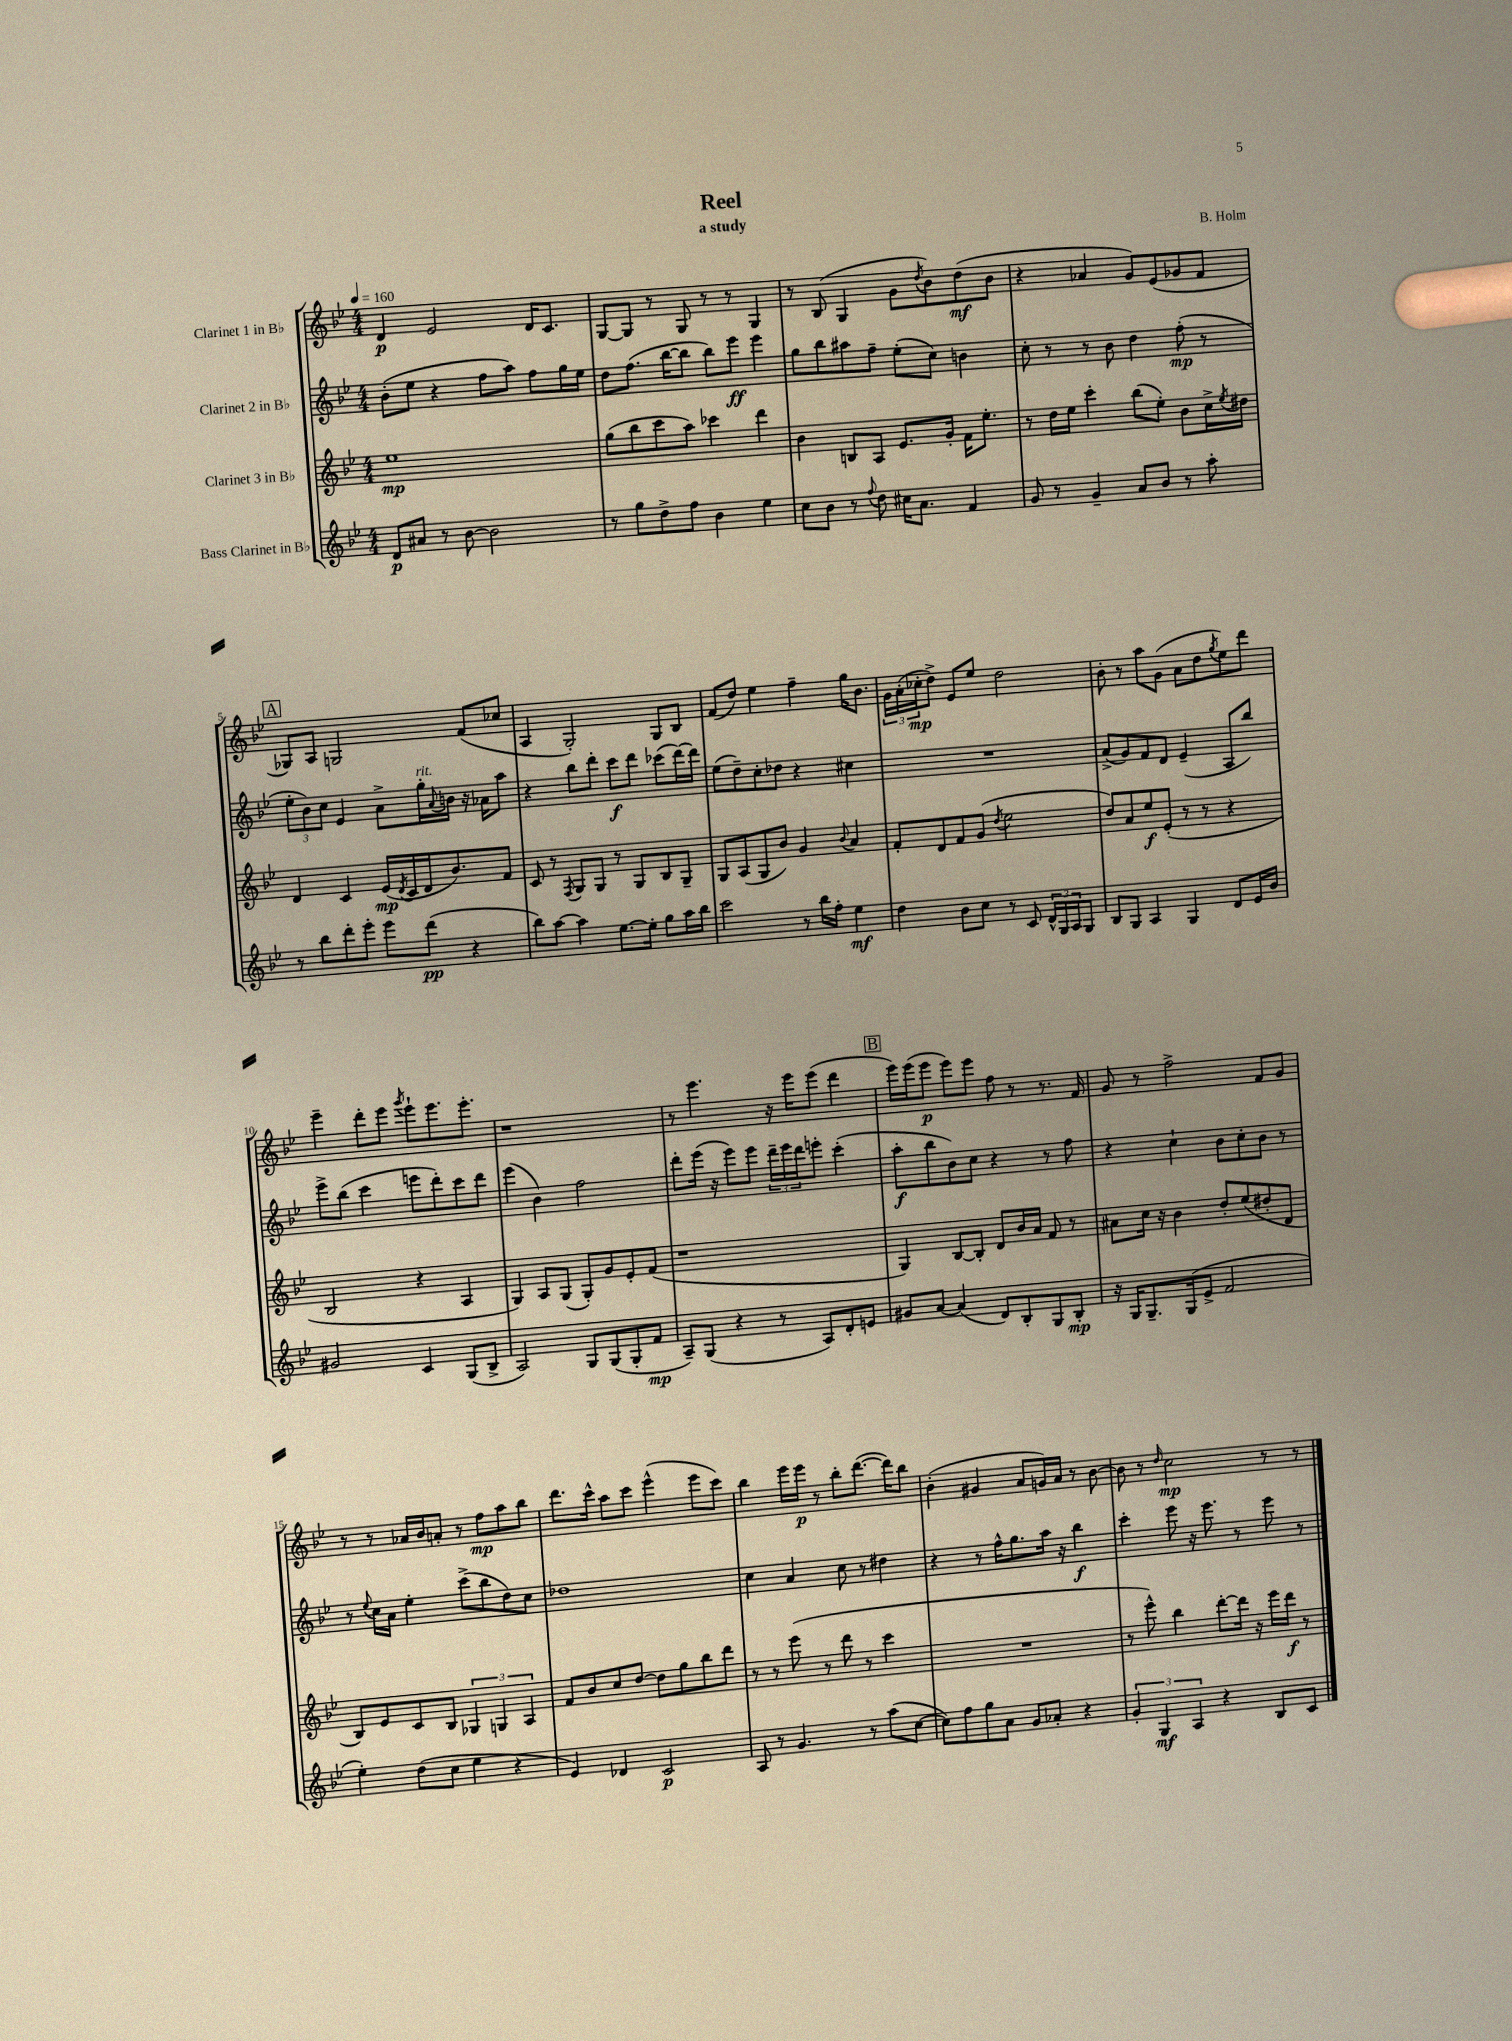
\header { title = "Reel" composer = "B. Holm" subtitle = "a study" }
<<
\new StaffGroup <<
\new Staff = "s0" \with { instrumentName = "Clarinet 1 in Bb" } {
    \clef treble \key bes \major \numericTimeSignature \time 4/4 \tempo 4 = 160
    d'4\p ees'2 d'16 c'8. |
    g8~ g8 r8 g8 r8 r8 g4 |
    r8 bes8( g4 g'8 \acciaccatura { d''8 } bes'8) d''8\mf( bes'8 |
    r4 aes'4 g'8) ees'8( ges'8 f'8 |
    \mark \markup { \box "A" } ges8) a8 g2 f'8( ces''8 |
    a4 g2-.) g8 bes8 |
    f'8( d''8) ees''4 f''4-- g''16 bes'8. |
    \tuplet 3/2 { g'16 a'16-.( ces''16-.\mp } d''8->) ees'8 ees''8 d''2 |
    bes'8-. r8 a''8 g'8( a'8 d''8 \acciaccatura { g''8 } ees''8) d'''8 |
    ees'''4-- d'''8-. ees'''8 \acciaccatura { g'''8 } ees'''8-! ees'''8. ees'''8.-. |
    r1 |
    r8 ees'''4. r16 ees'''16 ees'''8( d'''4 |
    \mark \markup { \box "B" } ees'''16) ees'''16( ees'''8\p ees'''8) ees'''8 f''8 r8 r8. f'16 |
    g'8 r8 f''2-> f'8 g'8 |
    r8 r8 aes'16 bes'16 a'8-. r8 f''8\mp a''8 bes''8 |
    d'''8. c'''16-^ a''8 c'''8 ees'''4-^( ees'''8 c'''8) |
    bes''4 ees'''16 ees'''16\p r8 bes''8-. d'''8.~( d'''16) bes''8 |
    bes'4-.( gis'4 a'8 g'16) a'16 r8 bes'8~ |
    bes'8 r8 \grace { d''16 } c''2\mp r8 r8 \bar "|." |
}
\new Staff = "s1" \with { instrumentName = "Clarinet 2 in Bb" } {
    \clef treble \key bes \major \numericTimeSignature \time 4/4
    bes'8-.( ees''8 r4 f''8 a''8) f''8 g''16 ees''16 |
    d''8 f''8.( bes''16~ bes''8 bes''8) ees'''8\ff ees'''4 |
    g''8 bes''8 ais''8 f''8-- ees''8-.( c''8) b'4 |
    c''8-. r8 r8 bes'8 d''4 f''8-.\mp( r8 |
    \mark \markup { \box "A" } \tuplet 3/2 { ees''8-. bes'8) c''8 } ees'4 a'8-> g''16-.^\markup { \italic "rit." } \appoggiatura { a'8 } b'16 r16 aes'16 a''8 |
    r4 bes''8 d'''8-. c'''8\f d'''8 ces'''8( d'''16~) d'''16 |
    ees''8( d''8--) c''8-. des''8 r4 cis''4 |
    R1 |
    a'8->( g'8) f'8 d'8 ees'4--( a8 bes''8) |
    ees'''8-> bes''8( c'''4 e'''8 d'''8-.) c'''8 d'''8 |
    ees'''4( bes'4) f''2 |
    d'''8-. ees'''16( r16 ees'''8) ees'''8 \tuplet 3/2 { d'''16-- ees'''16 d'''16 } e'''8-. c'''4-.( |
    \mark \markup { \box "B" } a''8-.\f bes''8 bes'8) c''8 r4 r8 f''8 |
    r4 c''4-! bes'8 c''8-. bes'8 r8 |
    r8 \appoggiatura { ees''8 } c''16 a'16 ees''4-. c'''8->( bes''8 d''8) c''8 |
    des''1 |
    c''4 a'4 c''8 r8 dis''4 |
    r4 r8 f''16-^ g''8. a''16 r16 bes''4\f |
    c'''4-. ees'''8 r16 ees'''8. r8 ees'''8 r8 \bar "|." |
}
\new Staff = "s2" \with { instrumentName = "Clarinet 3 in Bb" } {
    \clef treble \key bes \major \numericTimeSignature \time 4/4
    ees''1\mp |
    g''8( bes''8 c'''8 a''8) ces'''4 d'''4 |
    bes'4 b8 a8 ees'8. g'16-. f'16 ees''8.-. |
    r8 d''16 ees''16 c'''4-. bes''8( ees''8-.) bes'8 c''16-> \acciaccatura { ees''8 } dis''16 |
    \mark \markup { \box "A" } d'4 c'4 ees'16\mp( \acciaccatura { d'8 } c'16 d'16 bes'8.) f'8 |
    c'8 r8 \acciaccatura { f8 } g8 g8 r8 g8 bes8 g8-- |
    g8 a8( g8 bes'8) g'4 \appoggiatura { bes'8 } a'4 |
    f'8-. d'8 f'8 g'8( \acciaccatura { d''8 } ees''2 |
    d''8) a'8 ees''8\f ees'8-.( r8 r8 r4 |
    bes2 r4 a4 |
    g4) a8 g8( g8-.) g'8 ees'8-. f'8( |
    r1 |
    \mark \markup { \box "B" } g4) bes8~ bes8-. d'8 bes'16 a'16 f'8 r8 |
    ais'8 c''16 r16 bes'4 d''8-. ees''8( dis''8-. d'8 |
    bes8) ees'8 c'8 bes8 \tuplet 3/2 { ges4 g4 a4 } |
    f'8 bes'8 c''8 d''8~ d''8 g''8 bes''8 d'''8 |
    r8 r8 ees'''8( r8 d'''8 r8 c'''4 |
    R1 |
    r8 ees'''8-^) bes''4 d'''8~-. d'''16 r16 ees'''16 d'''16\f r8 \bar "|." |
}
\new Staff = "s3" \with { instrumentName = "Bass Clarinet in Bb" } {
    \clef treble \key bes \major \numericTimeSignature \time 4/4
    d'8\p ais'8 r8 bes'8~ bes'2 |
    r8 g''8 d''8-> f''8 bes'4 ees''4 |
    c''8 bes'8 r8 \appoggiatura { f''8 } d''8 cis''16 a'8. f'4 |
    g'8 r8 g'4-- a'8 bes'8 r8 a''8-. |
    \mark \markup { \box "A" } r8 bes''8 d'''8-. ees'''8-. ees'''8 d'''8\pp( r4 |
    bes''8) a''8~ a''4 ees''8.~ ees''16-. g''8 a''16 bes''16 |
    c'''2 r8 bes''16 f''16-. ees''4\mf |
    d''4 bes'8 c''8 r8 c'8 \tuplet 3/2 { d'16-^ g16 a16 } g8 |
    bes8 g8 a4 g4 d'8 ees'16 bes'16 |
    gis'2 c'4 g8( bes8-> |
    a2) g8 g8( g8-. f'8\mp |
    a8--) g8( r4 r8 a8) d'8-. e'8 |
    \mark \markup { \box "B" } gis'8 a'8~ a'4( d'8) bes8-. g8 bes8-.\mp |
    r16 g16 g8.-- g16( ees'8-> f'2 |
    ees''4-.) d''8( c''8 ees''4 r4 |
    ees'4) des'4 c'2\p |
    a8 r8 g'4. r8 a''8( c''8~ |
    c''8) f''8 g''8 a'8 g'8 aes'8-. r4 |
    \tuplet 3/2 { g'4-. g4\mf a4 } r4 bes8 c'8 \bar "|." |
}
>>
>>
